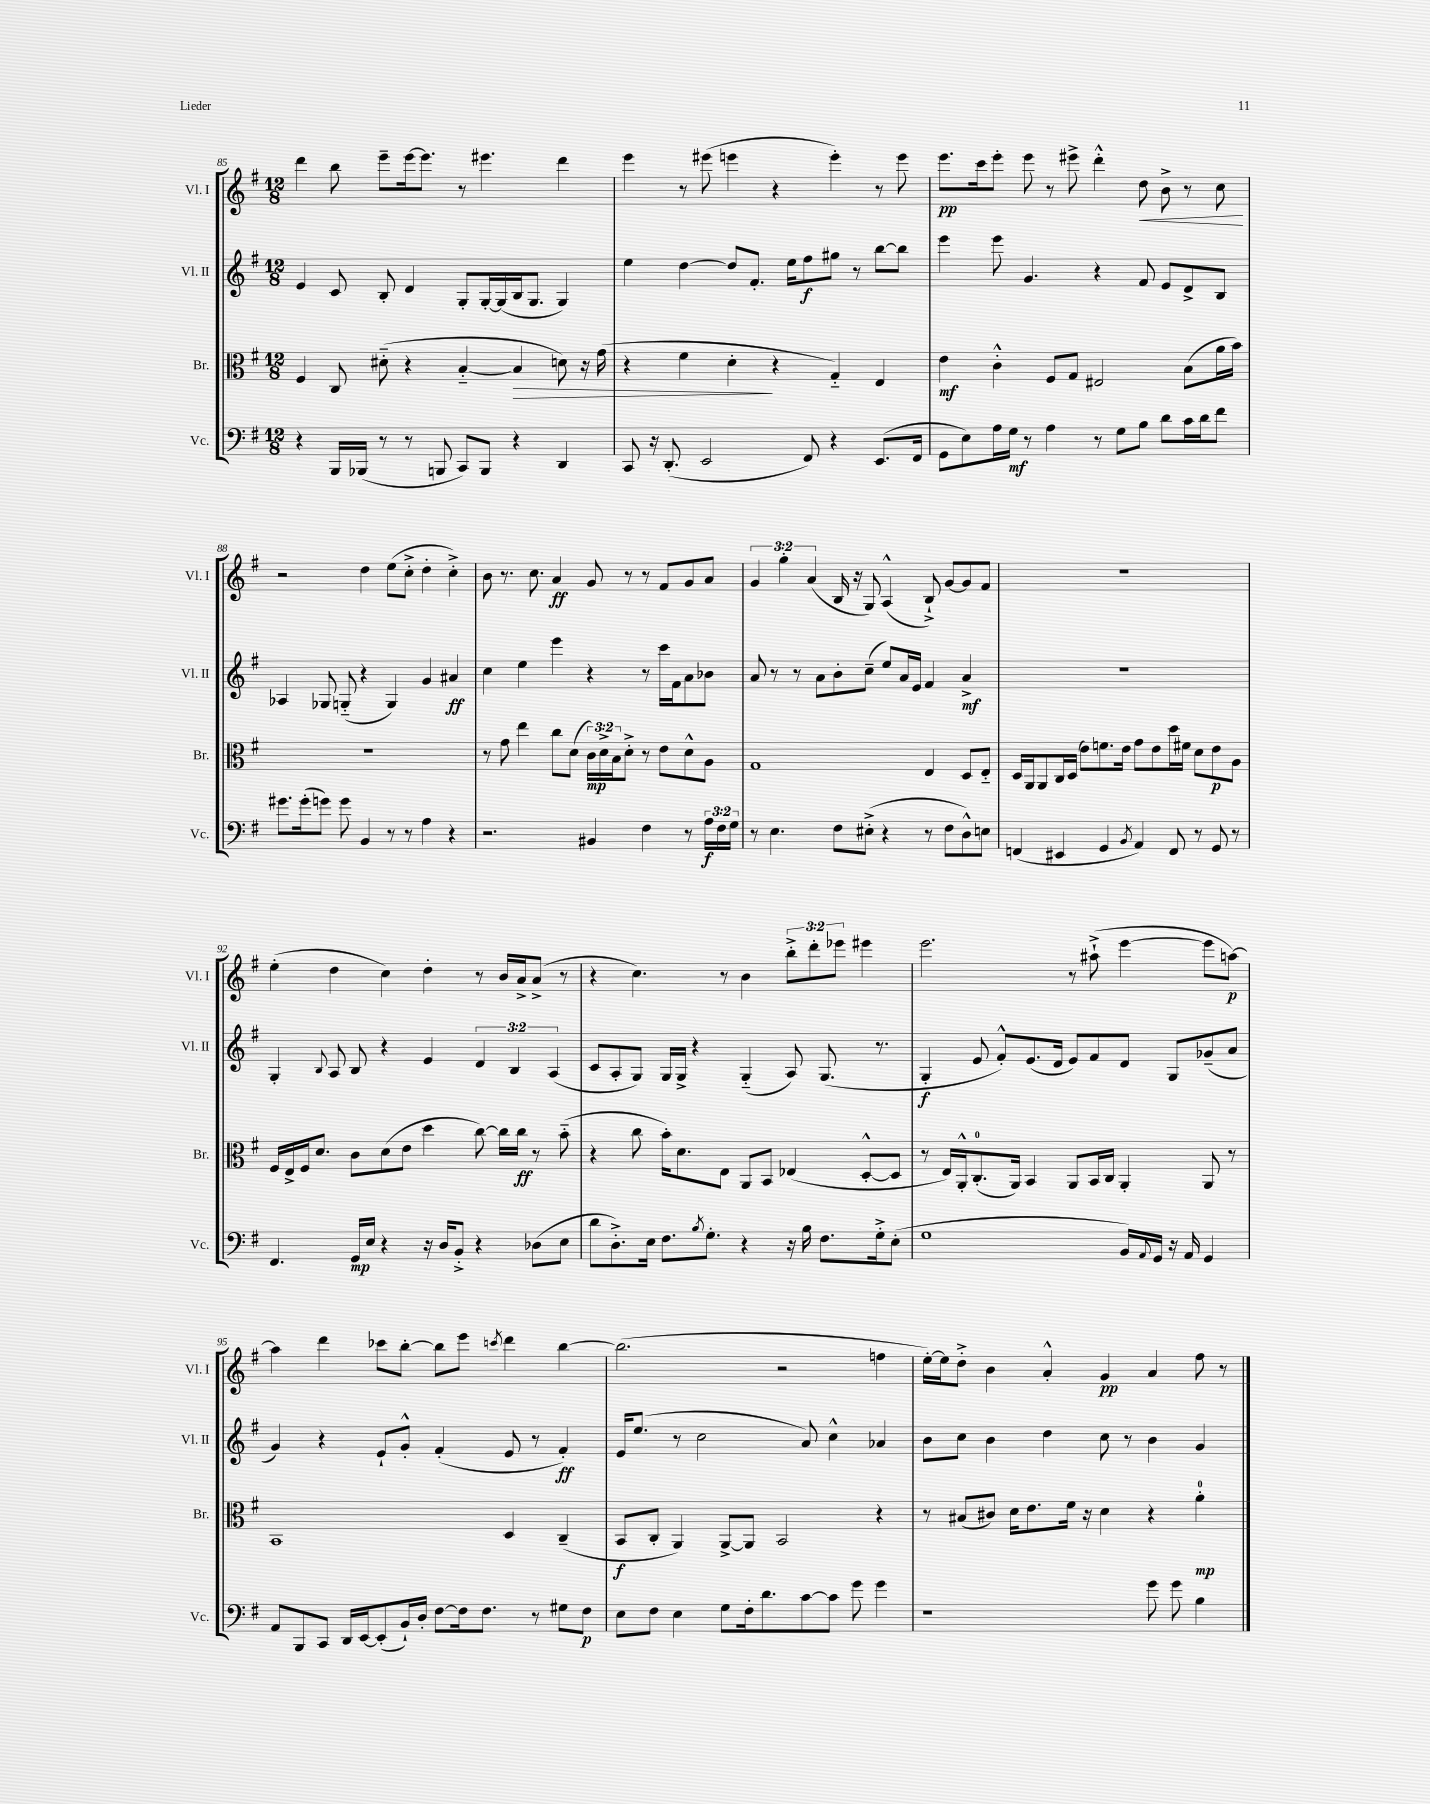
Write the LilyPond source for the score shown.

<<
\new StaffGroup <<
\new Staff = "s0" \with { instrumentName = "Vl. I" shortInstrumentName = "Vl. I" } {
    \clef treble \key g \major \numericTimeSignature \time 12/8 \override Staff.TupletNumber.text = #tuplet-number::calc-fraction-text
    d'''4 b''8 e'''8-- e'''16~ e'''8. r8 eis'''4. d'''4 |
    e'''4 r8 eis'''8( e'''4 r4 e'''4-.) r8 e'''8 |
    e'''8.\pp c'''16 e'''8-. e'''8 r8 eis'''8-> d'''4-.-^ d''8\< b'8-> r8 c''8\! |
    r2 d''4 e''8( c''8-.-> d''4-. c''4-.->) |
    b'8 r8. c''8. a'4\ff g'8 r8 r8 fis'8 g'8 a'8 |
    \tuplet 3/2 { g'4 g''4-. a'4( } b16 r16 g8) a4-^( b8-!->) g'8~ g'8 fis'8 |
    R1. |
    e''4-.( d''4 c''4) d''4-. r8 b'16 a'16-> a'8->( r8 |
    r4 c''4.) r8 b'4 \tuplet 3/2 { b''8-.-> d'''8-. ees'''8 } eis'''4 |
    e'''2. r8 ais''8-!->( e'''4~ e'''8 a''8~\p) |
    a''4 d'''4 ces'''8 b''8~-. b''8 e'''8 \acciaccatura { c'''8 } d'''4 b''4~ |
    b''2.( r2 f''4 |
    e''16~-.) e''16 d''8-.-> b'4 a'4-.-^ g'4\pp a'4 fis''8 r8 \bar "|." |
}
\new Staff = "s1" \with { instrumentName = "Vl. II" shortInstrumentName = "Vl. II" } {
    \clef treble \key g \major \numericTimeSignature \time 12/8 \override Staff.TupletNumber.text = #tuplet-number::calc-fraction-text
    e'4 c'8 b8-. d'4 g8-. g16~-. g16( b16 g8. g4) |
    e''4 d''4~ d''8 fis'8.-. e''16 fis''8\f gis''8 r8 b''8~ b''8 |
    e'''4 e'''8 g'4. r4 fis'8 e'8 d'8-> b8 |
    aes4 ges8 g8-_( r4 g4) g'4 ais'4\ff |
    c''4 e''4 e'''4 r4 r8 c'''16 fis'16 a'8 bes'8 |
    a'8 r8 r8 a'8 b'8-. c''8--( e''8) a'16 e'16 fis'4 a'4->\mf |
    R1. |
    g4-. \appoggiatura { b8 } a8 b8 r4 e'4 \tuplet 3/2 { d'4 b4 a4( } |
    c'8 a8-. g8) g16 g16-> r4 g4-_( a8) g8.( r8. |
    g4-.\f e'8 fis'8-.-^) e'8.( d'16 e'8) fis'8 d'8 g8 ges'8--( a'8 |
    g'4) r4 e'8-! g'8-.-^ fis'4-.( e'8 r8 fis'4-.\ff) |
    e'16 e''8.( r8 c''2 a'8) c''4-^ aes'4 |
    b'8 c''8 b'4 d''4 c''8 r8 b'4 g'4 \bar "|." |
}
\new Staff = "s2" \with { instrumentName = "Br." shortInstrumentName = "Br." } {
    \clef alto \key g \major \numericTimeSignature \time 12/8 \override Staff.TupletNumber.text = #tuplet-number::calc-fraction-text
    fis4 c8 dis'8-_( r4 b4~-_ b4\> d'8) r16 g'16( |
    r4 fis'4 d'4-.\! r4 g4-_) e4 |
    e'4\mf c'4-.-^ fis8 g8 eis2 b8( a'16 b'16) |
    R1. |
    r8 g'8 e''4 c''8 d'8( \tuplet 3/2 { c'16\mp) d'16-> b16 } d'8-.-> r8 e'8 d'8-^ a8 |
    g1 e4 d8 e8-_ |
    d16 a,16 a,8 c16 d16( e'8) f'8. e'16 g'8 e'8 d''16 fis'16 d'8 e'8\p a8 |
    fis16 e16-> fis16 d'8. c'8 d'8( e'8 d''4 c''8~) c''16 c''16\ff r8 b'8-_( |
    r4 c''8 b'16-.) d'8. e8 a,8 b,8 ees4( d8~-.-^ d8 |
    r8 e16) a,16-.-^ c8.-0-.( a,16) b,4 a,8 b,16 c16 a,4-. a,8 r8 |
    b,1 d4 c4--( |
    b,8\f c8-. a,4) a,8~-> a,8 b,2 r4 |
    r8 bis8( cis'8) d'16 e'8. fis'16 r16 d'4 r4 a'4-0-.\mp \bar "|." |
}
\new Staff = "s3" \with { instrumentName = "Vc." shortInstrumentName = "Vc." } {
    \clef bass \key g \major \numericTimeSignature \time 12/8 \override Staff.TupletNumber.text = #tuplet-number::calc-fraction-text
    r4 b,,16 bes,,16( r8 r8 b,,8 c,8) b,,8 r4 d,4 |
    c,8 r16 d,8.-.( e,2 fis,8) r4 e,8.( fis,16 |
    g,8 e8) a16 g16\mf r8 a4 r8 g8 b8 d'8 c'16 d'16 fis'8 |
    gis'8. gis'16-.( g'8) g'8 b,4 r8 r8 a4 r4 |
    r2. bis,4 fis4 r8 \tuplet 3/2 { a16\f fis16 g16 } |
    r8 e4. fis8 eis8-.->( r4 r8 fis8 d8-^) e8 |
    f,4( eis,4 g,4 \acciaccatura { b,8 } a,4) f,8 r8 g,8 r8 |
    fis,4. g,16\mp e16 r4 r16 d16 b,8-.-> r4 des8( e8 |
    d'8 d8.-.->) e16 fis8. \acciaccatura { b8 } g8.-. r4 r16 b16 fis8. g16-.-> e8-.( |
    g1 b,16) \appoggiatura { a,8 } g,16 r16 a,16 g,4 |
    a,8 b,,8 c,8 d,16 e,16~ e,8-.( b,16-!) d16-. fis8~ fis16 fis8. r8 gis8 fis8\p |
    e8 fis8 e4 g8 fis16-. d'8. c'8~ c'8 g'8 g'4 |
    r1 g'8 g'8 b4 \bar "|." |
}
>>
>>
\layout { \context { \Score currentBarNumber = #85 } }
